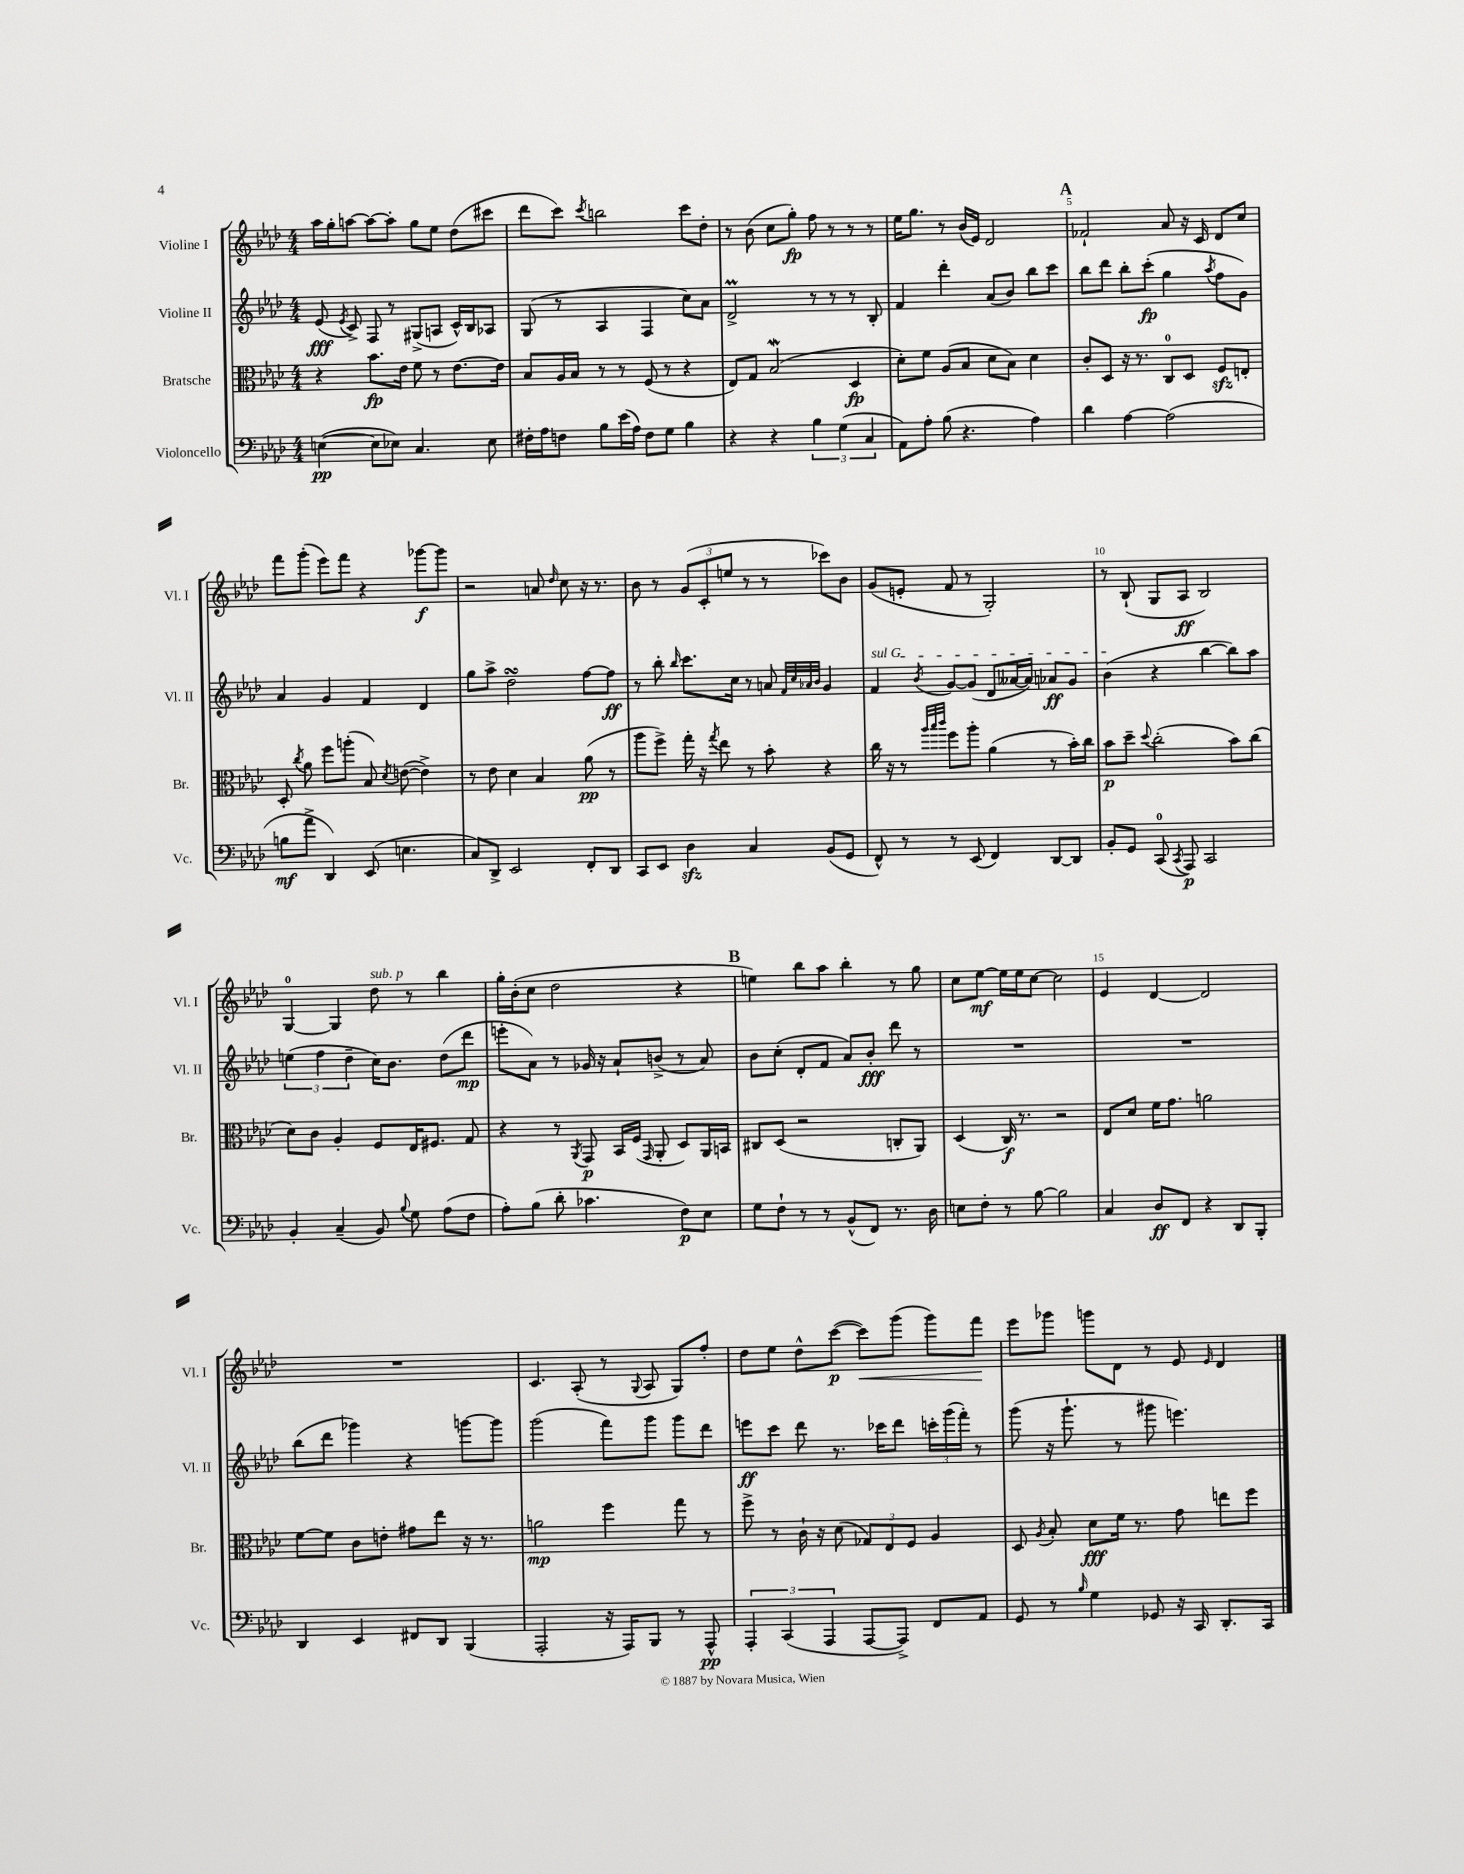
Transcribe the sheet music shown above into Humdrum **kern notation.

**kern	**dynam	**kern	**dynam	**kern	**dynam	**kern	**dynam
*part4	*part4	*part3	*part3	*part2	*part2	*part1	*part1
*staff4	*staff4	*staff3	*staff3	*staff2	*staff2	*staff1	*staff1
*I"Violoncello	*	*I"Bratsche	*	*I"Violine II	*	*I"Violine I	*
*I'Vc.	*	*I'Br.	*	*I'Vl. II	*	*I'Vl. I	*
*clefF4	*	*clefC3	*	*clefG2	*	*clefG2	*
*k[b-e-a-d-]	*	*k[b-e-a-d-]	*	*k[b-e-a-d-]	*	*k[b-e-a-d-]	*
*M4/4	*	*M4/4	*	*M4/4	*	*M4/4	*
=1	=1	=1	=1	=1	=1	=1	=1
([4En\	pp	4r	.	(8e-/	fff	16aa-\LL	.
.	.	.	.	.	.	16gg'\J	.
.	.	.	.	8qe-/	.	.	.
.	.	.	.	8c^/)	.	[8aan\J	.
8E\L]	.	8.b-\L	fp	8F/	.	8aa\L_	.
8E-X\J)	.	.	.	8r	.	8aa'\J]	.
.	.	16e-\Jk	.	.	.	.	.
4.C/	.	8f\	.	(8G#X^/L	.	8gg\L	.
.	.	8r	.	8An/J	.	8ee-\J	.
.	.	[8.e-\L	.	16c^^/LL)	.	(8dd-\L	.
.	.	.	.	16B-/J	.	.	.
8E-\	.	.	.	8A-X/J	.	8ccc#X\J	.
.	.	16e-\Jk]	.	.	.	.	.
=2	=2	=2	=2	=2	=2	=2	=2
16F#X'\LL	.	8B-/L	.	(8G/	.	8ddd-\L	.
16A-\J	.	.	.	.	.	.	.
8Fn\J	.	16A-/L	.	8r	.	8ccc\J)	.
.	.	16B-/JJ	.	.	.	.	.
.	.	.	.	.	.	8qccc/	.
8B-\L	.	8r	.	4A-/	.	2bbn\	.
(16e-\L	.	8r	.	.	.	.	.
16A-\JJ)	.	.	.	.	.	.	.
8F\L	.	(8F/	.	4F/	.	.	.
8G\J	.	8r	.	.	.	.	.
4B-\	.	4r	.	8cc\L)	.	8ccc\L	.
.	.	.	.	8a-\J	.	8dd-'\J	.
=3	=3	=3	=3	=3	=3	=3	=3
4r	.	8E-/L)	.	2d-M^/	.	8r	.
.	.	8G/J	.	.	.	(8b-\	.
4r	.	(2B-W/	.	.	.	8cc\L	.
.	.	.	.	.	.	8gg'\J)	fp
6B-\	.	.	.	8r	.	8ff\	.
.	.	.	.	8r	.	8r	.
(6G\	.	.	.	.	.	.	.
.	.	4D-/	fp	8r	.	8r	.
6C/	.	.	.	.	.	.	.
.	.	.	.	8B-'/	.	8r	.
=4	=4	=4	=4	=4	=4	=4	=4
8AA-\L)	.	8d-'\L)	.	4f/	.	16ee-\KL	.
.	.	.	.	.	.	8.gg\J	.
8A-'\J	.	8f\J	.	.	.	.	.
(8B-\	.	(8A-/L	.	4ddd-'\	.	8r	.
4.r	.	8B-/J	.	.	.	(16b-/LL	.
.	.	.	.	.	.	16e-/JJ)	.
.	.	8d-\L	.	(8a-/L	.	2d-/	.
.	.	8B-\J)	.	8b-/J)	.	.	.
4A-\)	.	4d-\	.	8bb-\L	.	.	.
.	.	.	.	8ccc\J	.	.	.
!!LO:REH:place=s1:t=A
=5	=5	=5	=5	=5	=5	=5	=5
4d-\	.	8c'/L	.	8bb-\L	.	2f-X`/	.
.	.	8D-/J	.	8ddd-\J	.	.	.
[4A-\	.	16r	.	8bb-'\L	.	.	.
.	.	8.r	.	.	.	.	.
.	.	.	.	(8ccc'\J	fp	.	.
(2A-\]	.	8C/L	.	4gg\	.	8a-/	.
.	.	8D-/J	.	.	.	16r	.
.	.	.	.	.	.	16c/	.
.	.	.	.	8qaa-/	.	.	.
.	.	8Fzz/L	.	8ff\L	.	8d-/L	.
.	.	8En'/J	.	8g\J)	.	8cc/J	.
!!LO:LB:g=z
=6	=6	=6	=6	=6	=6	=6	=6
8Bn\L	mf	8D-'/	.	4a-/	.	8fff\L	.
.	.	8qcc/	.	.	.	.	.
8a-^\J	.	8a-\	.	.	.	(8ggg'\J	.
4DD-/)	.	8ff\L	.	4g/	.	8eee-\L)	.
.	.	(8aan'\J	.	.	.	8fff\J	.
(8EE-/	.	8B-/)	.	4f/	.	4r	.
.	.	8qd-/	.	.	.	.	.
4.En\	.	([8en\	.	.	.	.	.
.	.	4e^\])	.	4d-/	.	[8ggg-X\L	f
.	.	.	.	.	.	8ggg-\J]	.
=7	=7	=7	=7	=7	=7	=7	=7
8C/L)	.	8r	.	8gg\L	.	2r	.
8DD-^/J	.	8e-\	.	8aa-^\J	.	.	.
2EE-/	.	4d-\	.	2dd-sSSs\	.	.	.
.	.	4B-/	.	.	.	8an/	.
.	.	.	.	.	.	16qqdd-/	.
.	.	.	.	.	.	8cc\	.
8FF'/L	.	(8a-\	pp	[8ff\L	.	16r	.
.	.	.	.	.	.	8.r	.
8DD-/J	.	8r	.	8ff\J]	ff	.	.
=8	=8	=8	=8	=8	=8	=8	=8
8CC/L	.	8aa-\L	.	8r	.	8b-\	.
8EE-/J	.	8ff^\J)	.	8bb-'\	.	8r	.
.	.	.	.	16qqbb-/	.	.	.
4D-zz\	.	16gg'\	.	8.ccc\L	.	(12g/L	.
.	.	16r	.	.	.	.	.
.	.	.	.	.	.	12c'/	.
.	.	8qgg/	.	.	.	.	.
.	.	8ee-\	.	.	.	.	.
.	.	.	.	.	.	12een/J	.
.	.	.	.	16cc\Jk	.	.	.
4C/	.	8r	.	8r	.	8r	.
.	.	8b-'\	.	8an/	.	8r	.
.	.	.	.	32qqf/LLL	.	.	.
.	.	.	.	32qqcc/	.	.	.
.	.	.	.	32qqa-X/	.	.	.
.	.	.	.	32qqb-/JJJ	.	.	.
(8BB-/L	.	4r	.	4g/	.	8ccc-X\L)	.
8GG/J	.	.	.	.	.	8b-\J	.
=9	=9	=9	=9	=9	=9	=9	=9
!	!	!	!	!LO:TX:a:i:t=sul G	!	!	!
8FF^^/)	.	16cc\	.	4f/	.	(8g/L	.
.	.	16r	.	.	.	.	.
8r	.	8r	.	.	.	8en'/J	.
.	.	32qqaa-/LLL	.	.	.	.	.
.	.	32qqbb-/	.	.	.	.	.
.	.	32qqccc/JJJ	.	8qb-/	.	.	.
8r	.	8ff\L	.	[8g/L	.	8f/	.
(8EE-/	.	8aa-'\J	.	(8g/J]	.	8r	.
4FF/)	.	(4a-\	.	8d-/L	.	2G'/)	.
.	.	.	.	[16a--X/L	.	.	.
.	.	.	.	16a--/JJ])	.	.	.
[8DD-/L	.	8r	.	8a-X/L	ff	.	.
8DD-/J]	.	16b-'\LL)	.	8g/J	.	.	.
.	.	16cc\JJ	.	.	.	.	.
=10	=10	=10	=10	=10	=10	=10	=10
8BB-'/L	.	8b-\L	p	(4b-\	.	8r	.
8GG/J	.	8dd-~\J	.	.	.	(8B-`/	.
.	.	8qqdd-/	.	.	.	.	.
(8CC/	.	(2cc'\	.	4r	.	8G/L	.
8qCC/	.	.	.	.	.	.	.
8AAA-/)	p	.	.	.	.	8A-/J	ff
2CC/	.	.	.	[4bb-\	.	2B-/)	.
.	.	8b-\L)	.	8bb-\L])	.	.	.
.	.	(8cc\J	.	8aa-\J	.	.	.
!!LO:LB:g=z
=11	=11	=11	=11	=11	=11	=11	=11
4BB-'/	.	8d-\L)	.	(6een\	.	[4G/	.
.	.	8c\J	.	.	.	.	.
.	.	.	.	6ff\	.	.	.
(4C~/	.	4A-'/	.	.	.	4G/]	.
.	.	.	.	6dd-~\	.	.	.
!	!	!	!	!	!	!LO:TX:a:i:t=sub. p	!
8BB-/)	.	8F/L	.	16cc\KL)	.	8dd-\	.
.	.	.	.	8.b-\J	.	.	.
8qqB-/	.	.	.	.	.	.	.
8G\	.	16E-/K	.	.	.	8r	.
.	.	8.F#X/J	.	.	.	.	.
(8A-\L	.	.	.	(8dd-\L	.	4bb-\	.
8F\J	.	8G/	.	8ddd-\J	mp	.	.
=12	=12	=12	=12	=12	=12	=12	=12
8A-'\L)	.	4r	.	8eeen'\L	.	16gg'\LL	.
.	.	.	.	.	.	(16b-'\J	.
(8B-\J	.	.	.	8a-\J)	.	8cc\J	.
8d-'\	.	8r	.	8r	.	2dd-\	.
.	.	8qAA-/	.	.	.	.	.
4.c-X\	.	8GG/	p	16g-X/	.	.	.
.	.	.	.	16r	.	.	.
.	.	16BB-/LL	.	8a-`/L	.	.	.
.	.	(16F/JJ	.	.	.	.	.
.	.	16qqGG/	.	.	.	.	.
.	.	8AA-'/	.	(8bn^/J	.	.	.
8F\L)	p	8D-/L)	.	8r	.	4r	.
8E-\J	.	16AA-/L	.	8a-/)	.	.	.
.	.	16BBn/JJ	.	.	.	.	.
!!LO:REH:place=s1:t=B
=13	=13	=13	=13	=13	=13	=13	=13
8G\L	.	8C#X/L	.	8b-\L	.	4een\)	.
8F`\J	.	(8D-/J	.	(8cc'\J	.	.	.
8r	.	2r	.	8d-'/L	.	8bb-\L	.
8r	.	.	.	8f/J	.	8aa-\J	.
(8BB-^^/L	.	.	.	8a-/L)	.	4bb-'\	.
8FF/J)	.	.	.	8b-'/J	fff	.	.
8.r	.	8Cn'/L	.	8ddd-\	.	8r	.
.	.	8AA-/J)	.	8r	.	8gg\	.
16D-\	.	.	.	.	.	.	.
=14	=14	=14	=14	=14	=14	=14	=14
8En\L	.	(4D-/	.	1r	.	8cc\L	.
8F'\J	.	.	.	.	.	[8ee-\J	mf
8r	.	16C/)	f	.	.	16ee-\LL]	.
.	.	8.r	.	.	.	16ee-\J	.
[8B-\	.	.	.	.	.	[8cc\J	.
2B-\]	.	2r	.	.	.	2cc\]	.
=15	=15	=15	=15	=15	=15	=15	=15
4C/	.	8E-/L	.	1r	.	4e-/	.
.	.	8d-/J	.	.	.	.	.
8D-/L	ff	16f\KL	.	.	.	[4d-/	.
.	.	8.g\J	.	.	.	.	.
8FF/J	.	.	.	.	.	.	.
4r	.	2an\	.	.	.	2d-/]	.
8DD-/L	.	.	.	.	.	.	.
8BBB-'/J	.	.	.	.	.	.	.
!!LO:LB:g=z
=16	=16	=16	=16	=16	=16	=16	=16
4DD-/	.	[8f\L	.	(8bb-\L	.	1r	.
.	.	8f\J]	.	8ddd-\J	.	.	.
4EE-/	.	8c\L	.	4ggg-X\)	.	.	.
.	.	8en'\J	.	.	.	.	.
8FF#X/L	.	8g#X\L	.	4r	.	.	.
8DD-/J	.	8ee-\J	.	.	.	.	.
(4BBB-/	.	16r	.	[8gggn\L	.	.	.
.	.	8.r	.	.	.	.	.
.	.	.	.	8ggg\J]	.	.	.
=17	=17	=17	=17	=17	=17	=17	=17
2AAA-'/	.	2an\	mp	(2ggg\	.	4.c/	.
.	.	.	.	.	.	(8A-'/	.
16r	.	4ff\	.	8fff\L)	.	8r	.
16AAA-/KL)	.	.	.	.	.	.	.
.	.	.	.	.	.	8qqG/	.
8BBB-/J	.	.	.	8ggg\J	.	8A-/	.
8r	.	8gg\	.	8ggg\L	.	8G/L)	.
8AAA-^^/	pp	8r	.	8ddd-\J	.	8ff'/J	.
=18	=18	=18	=18	=18	=18	=18	=18
6AAA-'/	.	8ff^\	.	8eeen\L	ff	8dd-\L	.
.	.	8r	.	8ccc\J	.	8ee-\J	.
(6CC/	.	.	.	.	.	.	.
.	.	16c`\	.	8ddd-\	.	8dd-^^\L	.
.	.	16r	.	.	.	.	.
6AAA-/	.	.	.	.	.	.	.
.	.	(8d-\	.	8.r	.	([8ccc\J	p
!	!	!	!	!	!	!	!LO:HP:b
[8AAA-/L	.	12G-X/L)	.	.	.	8ccc\L])	<
.	.	.	.	16ccc-X\KL	.	.	.
.	.	12E-/	.	.	.	.	.
8AAA-^/J])	.	.	.	8ddd-\J	.	(8ggg\J	.
.	.	12F/J	.	.	.	.	.
8FF/L	.	4A-/	.	24cccn'\LL	.	8ggg\L)	.
.	.	.	.	(24ggg\	.	.	.
.	.	.	.	24fff'\JJ)	.	.	.
8AA-/J	.	.	.	8r	.	8fff\J	.
.	.	.	.	.	.	.	[
=19	=19	=19	=19	=19	=19	=19	=19
8GG/	.	8D-/	.	(8ggg\	.	8eee-\L	.
.	.	8qA-/	.	.	.	.	.
8r	.	8B-'/	.	16r	.	8ggg-X\J	.
.	.	.	.	8.ggg`\	.	.	.
16qqB-/	.	.	.	.	.	.	.
4G\	.	8d-\L	fff	.	.	8gggn\L	.
.	.	16f\Jk	.	8r	.	8d-\J	.
.	.	8.r	.	.	.	.	.
8GG-X/	.	.	.	8ggg#X\	.	8r	.
16r	.	8g\	.	4.eeen\)	.	8e-/	.
16CC/	.	.	.	.	.	.	.
.	.	.	.	.	.	16qqe-/	.
8.DD-'/L	.	8een\L	.	.	.	4d-/	.
.	.	8ff\J	.	.	.	.	.
16CC/Jk	.	.	.	.	.	.	.
==	==	==	==	==	==	==	==
*-	*-	*-	*-	*-	*-	*-	*-
